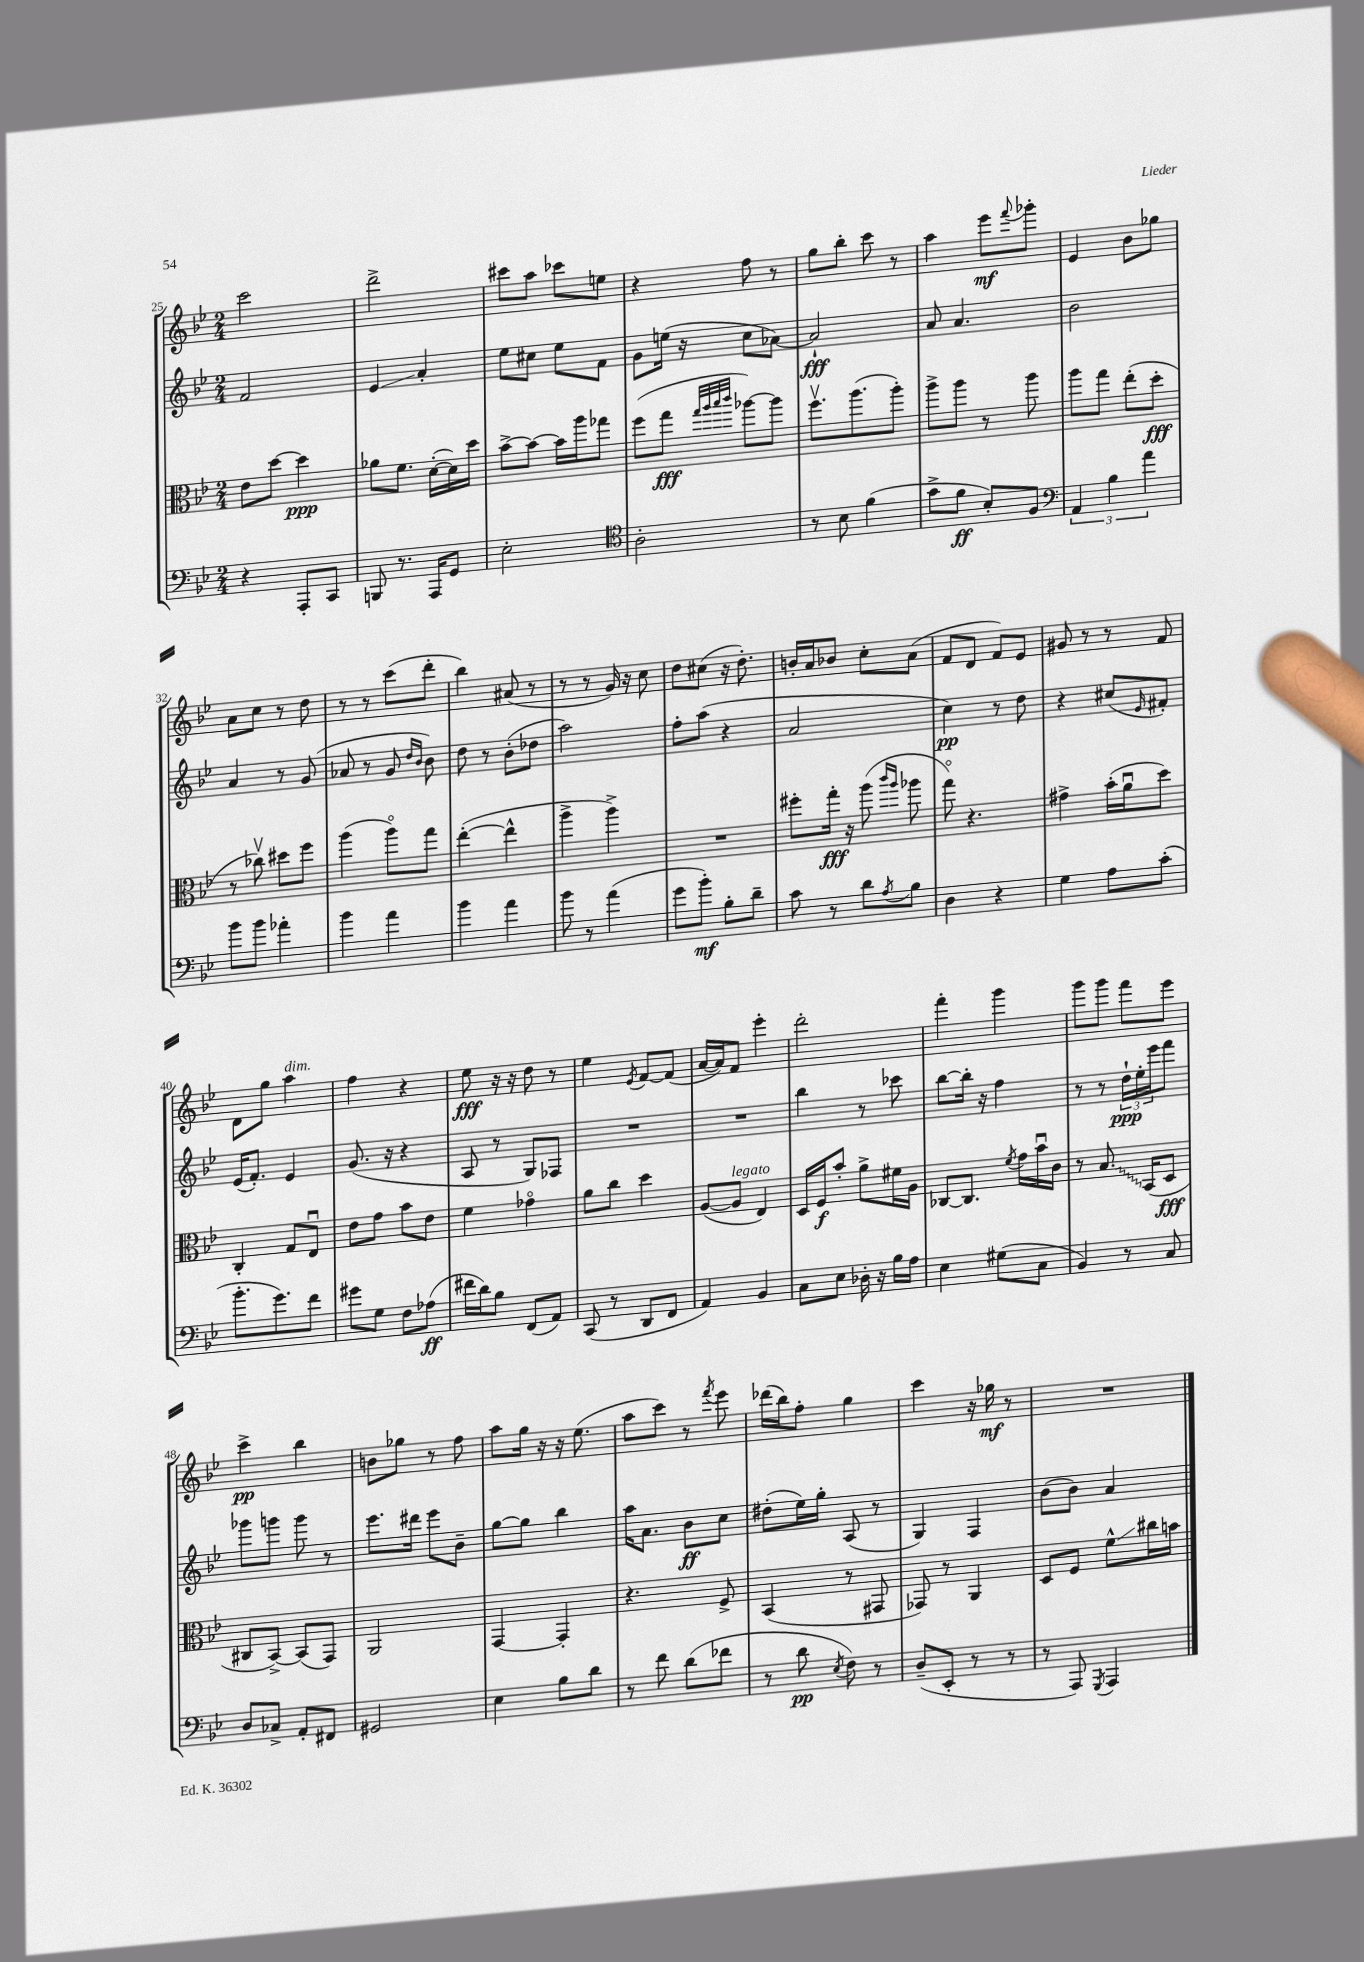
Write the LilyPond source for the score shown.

<<
\new StaffGroup <<
\new Staff = "s0" {
    \clef treble \key bes \major \numericTimeSignature \time 2/4
    c'''2 |
    d'''2-> |
    cis'''8 a''8 ces'''8 e''8 |
    r4 f''8 r8 |
    g''8 bes''8-. c'''8 r8 |
    a''4 ees'''8\mf \appoggiatura { f'''8 } ges'''8-. |
    ees'4 bes'8 ges''8 |
    a'8 c''8 r8 d''8 |
    r8 r8 c'''8( d'''8-. |
    bes''4) ais'8( r8 |
    r8 r8 g'16) r16 c''8 |
    d''8 cis''8( r16 d''8.-.) |
    b'16-. a'16 bes'8 c''8-. a'8( |
    f'8 d'8 f'8) ees'8 |
    gis'8 r8 r8 f'8 |
    d'8 g''8 a''4^\markup { \italic "dim." } |
    f''4 r4 |
    ees''8\fff r16 r16 d''8 r8 |
    ees''4 \acciaccatura { ees'8 } f'8~ f'8( |
    a'16~ a'16) f'8 ees'''4-. |
    d'''2-. |
    f'''4-. g'''4 |
    g'''8 g'''8 f'''8 ees'''8 |
    c'''4->\pp bes''4 |
    b'8 ges''8 r8 f''8 |
    a''8 g''16 r16 r16 ees''8.( |
    a''8 c'''8) r8 \acciaccatura { f'''8 } ees'''8 |
    des'''16( bes''16) f''8-. g''4 |
    c'''4 r16 ges''16\mf r8 |
    R2 \bar "|." |
}
\new Staff = "s1" {
    \clef treble \key bes \major \numericTimeSignature \time 2/4
    f'2 |
    ees'4\glissando a'4-. |
    ees''8 cis''8 ees''8 f'8 |
    g'8 e''16( r16 c''8 aes'8~) |
    aes'2-!\fff |
    a'8 a'4. |
    bes'2 |
    a'4 r8 g'8( |
    aes'8 r8 g'8 \grace { d''16 bes'16 } bes'8) |
    d''8 r8 bes'8-.( des''8 |
    a''2) |
    f''8-. a''8( r4 |
    a'2 |
    c''4\pp) r8 d''8 |
    r4 cis''8( \grace { ees'16 } fis'8-.) |
    ees'16( f'8.-.) ees'4 |
    g'8.( r16 r4 |
    a8 r8 g8) fes8 |
    R2 |
    R2 |
    bes''4 r8 ces'''8 |
    bes''8~ bes''16-. r16 f''4 |
    r8 r8 \tuplet 3/2 { d''16-!\ppp ees''16-. ees'''16 } f'''8 |
    ges'''8 g'''8 g'''8 r8 |
    ees'''8. dis'''16 ees'''8 bes'8-- |
    g''8~ g''8 bes''4 |
    a''16 a'8. bes'8\ff c''8 |
    dis''8-.( ees''16) g''16-. a8( r8 |
    g4) f4 |
    bes'8( bes'8) a'4 \bar "|." |
}
\new Staff = "s2" {
    \clef alto \key bes \major \numericTimeSignature \time 2/4
    ees'8 d''8~ d''4\ppp |
    aes'8 f'8. d'16~-.( d'16) d''16 |
    bes'8~-> bes'8~ bes'16 a''16 ges''8 |
    f''8( g''8\fff \grace { g''32 a''32 bes''32 c'''32 } aes''8~) aes''8 |
    f''8.\upbow a''8.( a''8-.) |
    a''8-> a''8 r8 a''8 |
    a''8 g''8 ees''8-.( d''8-.\fff |
    r8 ces''8\upbow) dis''8 f''8 |
    a''4( a''8\flageolet) g''8 |
    ees''4~-.( ees''4-^ |
    a''4-> a''4->) |
    R2 |
    fis''8-. g''16-.\fff r16 a''8( \grace { c'''16 a''16 } aes''8 |
    g''8\flageolet) r4. |
    gis'4-> bes'16-.( a'16\downbow d''8) |
    c4-. g8 ees8\downbow |
    ees'8 g'8 bes'8 ees'8 |
    f'4 ges'4\flageolet |
    a'8 c''8 d''4 |
    a8~( a8^\markup { \italic "legato" } ees4) |
    d16 f16\f bes'8-. a'8-> fis'16 a16 |
    ces8~ ces8. \acciaccatura { f'8 } g'16 bes'16\downbow c'16 |
    r8 \once \override Glissando.style = #'zigzag bes8.\glissando bes,16( d8\fff |
    cis8 bes,8~->) bes,8( g,8) |
    a,2 |
    g,4~ g,4-. |
    r4. f8-> |
    bes,4( r8 gis,8 |
    ges,8) r8 a,4 |
    d8 f8 f'8-^\glissando cis''16 b'16 \bar "|." |
}
\new Staff = "s3" {
    \clef bass \key bes \major \numericTimeSignature \time 2/4
    r4 a,,8-. c,8 |
    b,,8 r8. a,,16 g,8 |
    ees2-. |
    \clef tenor a2-. |
    r8 bes8 f'4( |
    g'8-> f'8\ff bes8-.) f8 |
    \clef bass \tuplet 3/2 { a,4 bes4 a'4 } |
    bes'8 bes'8 aes'4-. |
    bes'4 a'4 |
    bes'4 a'4 |
    bes'8 r8 a'4( |
    g'8 bes'8-.\mf) bes8-. d'8-- |
    c'8 r8 d'8 \acciaccatura { a8 } bes8 |
    d4 r4 |
    g4 a8 c'8-.( |
    bes'8.-. g'8.) f'8 |
    gis'8 g8 f8 aes8\ff( |
    fis'16 d'16) bes8 f,8( a,8) |
    c,8( r8 d,8 f,8 |
    a,4) bes,4 |
    c8 ees8 des16-. r16 bes16 a16 |
    ees4 gis8( c8 |
    bes,4) r8 c8 |
    d8 ces8-> a,8-. fis,8 |
    gis,2 |
    ees4 bes8 d'8 |
    r8 f'8 d'8( fes'8 |
    r8 d'8\pp \acciaccatura { ees8 } f8) r8 |
    d8--( ees,8-. r8 r8 |
    r8 a,,8) \acciaccatura { g,,8 } a,,4 \bar "|." |
}
>>
>>
\layout { \context { \Score currentBarNumber = #25 } }
